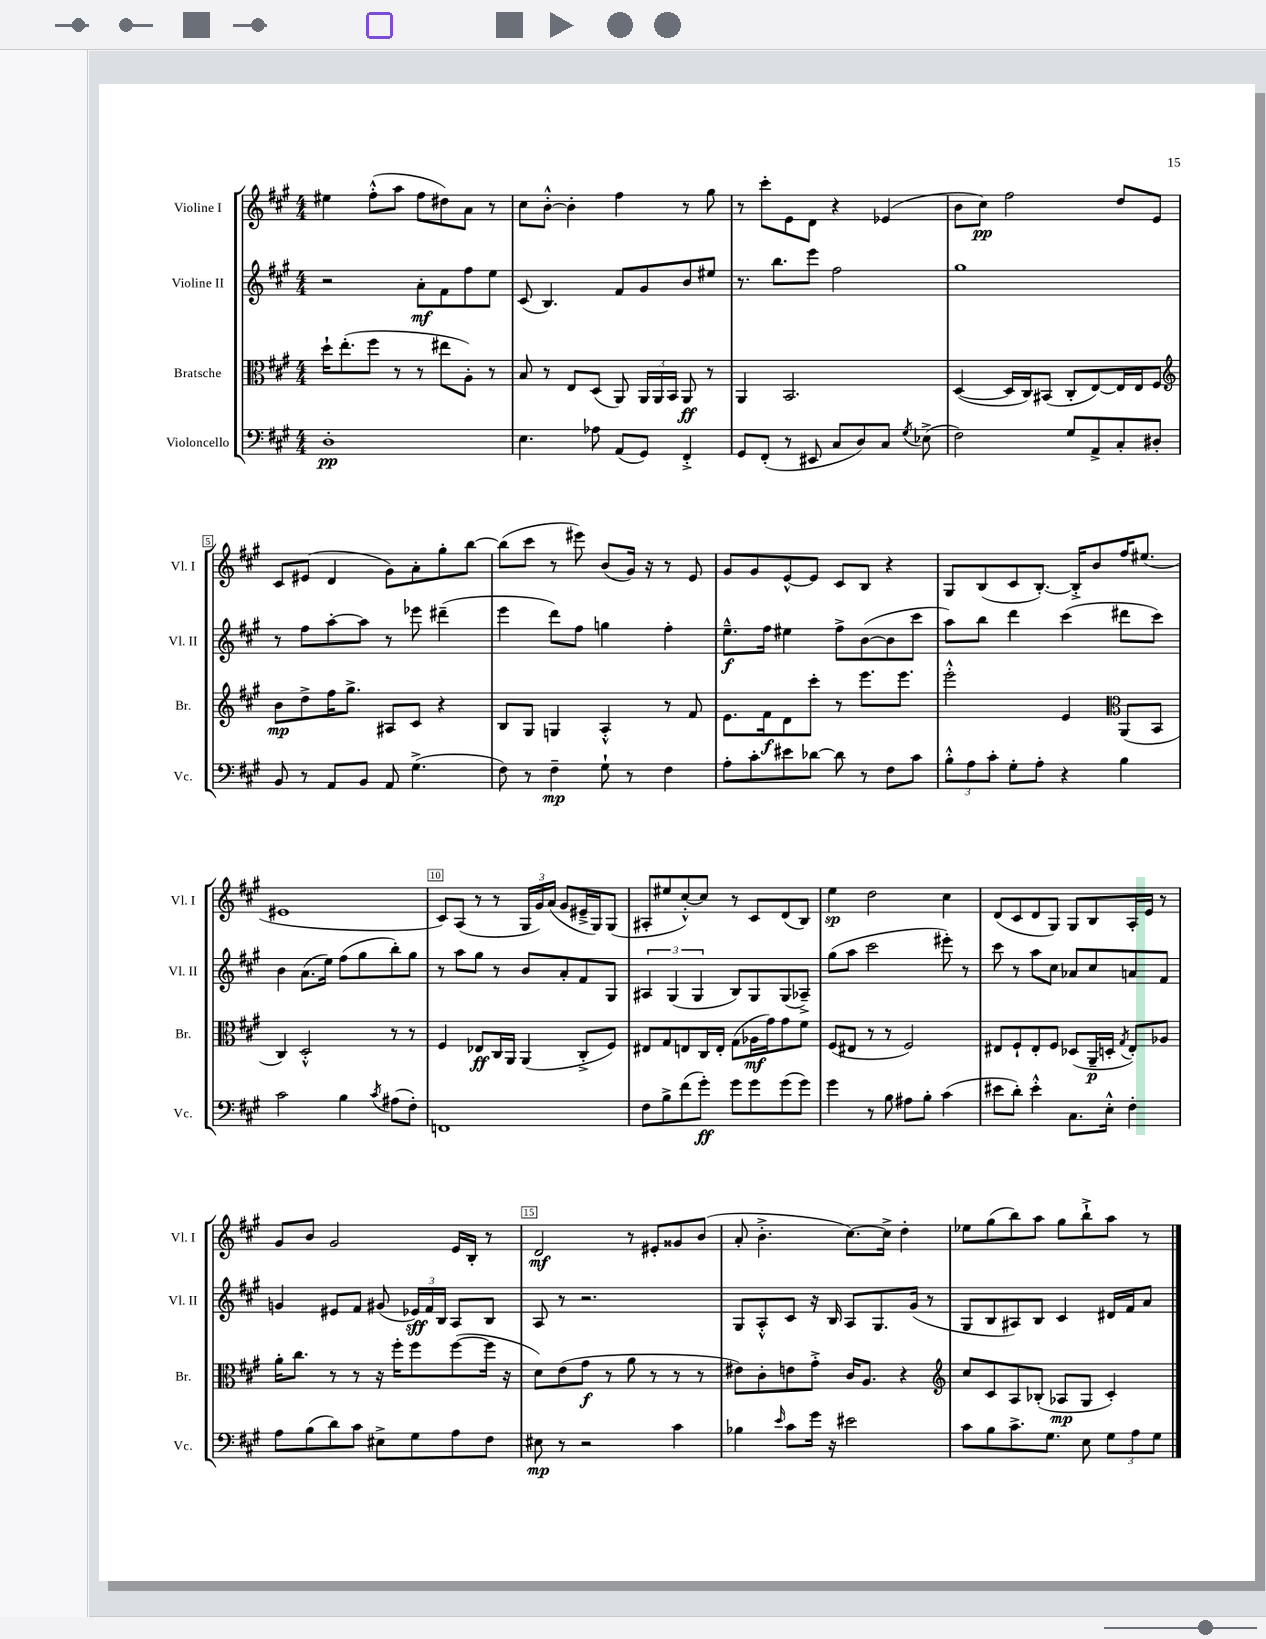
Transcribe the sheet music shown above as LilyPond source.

<<
\new StaffGroup <<
\new Staff = "s0" \with { instrumentName = "Violine I" shortInstrumentName = "Vl. I" } {
    \clef treble \key a \major \numericTimeSignature \time 4/4
    \autoBeamOff eis''4 fis''8[-.-^( a''8] fis''8[ dis''8) a'8] r8 |
    cis''8[ b'8]~-.-^ b'4-. fis''4 r8 gis''8 |
    r8 cis'''8[-. e'8 d'8] r4 ees'4( |
    b'8[ cis''8]\pp) fis''2 d''8[ e'8] |
    cis'8[ eis'8]( d'4 gis'8[) a'8-. gis''8-. b''8]~ |
    b''8[( cis'''8] r8 eis'''8) b'8[( gis'16]) r16 r8 e'8 |
    gis'8[ gis'8 e'8~-^ e'8] cis'8[ b8] r4 |
    gis8[ b8( cis'8 b8.]~-.) b16[-.-> b'8 fis''16 eis''8.]( |
    eis'1 |
    cis'8[) a8]( r8 r8 \tuplet 3/2 { gis16[ gis'16) a'16]( } gis'8[ eis'16---> gis16) gis8]( |
    ais8[-. eis''8 cis''8~-.-^) cis''8] r8 cis'8[ d'8( b8]) |
    e''4\sp d''2 cis''4 |
    d'8[( cis'8 d'8 gis8]) gis8[ b8 a16-. e'16] r8 |
    gis'8[ b'8] gis'2 e'16[ b16]-. r8 |
    d'2\mf r8 eis'8[-. gisis'8 b'8]( |
    a'8-. b'4.-.-> cis''8.[~) cis''16]-> d''4-. |
    ees''8[ gis''8( b''8) a''8] gis''8[ b''8-!-> a''8] r8 \bar "|." |
}
\new Staff = "s1" \with { instrumentName = "Violine II" shortInstrumentName = "Vl. II" } {
    \clef treble \key a \major \numericTimeSignature \time 4/4
    \autoBeamOff r2 a'8[-.\mf fis'8 fis''8 e''8] |
    cis'8( b4.) fis'8[ gis'8 b'8 eis''8] |
    r8. b''8.[ e'''8] fis''2 |
    gis''1 |
    r8 fis''8[ a''8~-. a''8] r8 ees'''8 dis'''4--( |
    e'''4 d'''8[) fis''8] g''4 fis''4-. |
    e''8.[---^\f fis''16] eis''4 fis''8[-> b'8~( b'8 cis'''8] |
    a''8[) b''8] d'''4 cis'''4( dis'''8[ cis'''8]) |
    b'4 a'8.[( e''16]) fis''8[( gis''8 b''8-.) gis''8] |
    r8 a''8[ gis''8] r8 b'8[ a'8-. fis'8 gis8] |
    \tuplet 3/2 { ais4 gis4( gis4 } b8[) gis8 gis8( aes8]--->) |
    gis''8[( a''8] cis'''2 eis'''8-.) r8 |
    cis'''8 r8 a''8[ cis''8] aes'8[ cis''8 a'8 fis'8] |
    g'4 eis'8[ fis'8] gis'8( \tuplet 3/2 { ees'16[\sff) fis'16 b16] } a8[ b8] |
    a8 r8 r2. |
    gis8[ a8-.-^ cis'8] r16 b16 a8[ gis8. gis'16]( r8 |
    gis8[ b8 ais8) b8] cis'4 dis'16[ fis'16 a'8] \bar "|." |
}
\new Staff = "s2" \with { instrumentName = "Bratsche" shortInstrumentName = "Br." } {
    \clef alto \key a \major \numericTimeSignature \time 4/4
    \autoBeamOff d''16[-! e''8.-.( fis''8] r8 r8 eis''8[ a8]-.) r8 |
    b8 r8 e8[ d8]( a,8) \tuplet 3/2 { a,16[ a,16 b,16] } a,8\ff r8 |
    a,4 b,2. |
    d4~( d16[ cis16) bis,8]( cis8[-. e8~) e16 e16 fis8] |
    \clef treble b'8[\mp d''8-> fis''16 gis''8.]-> ais8[ cis'8] r4 |
    b8[ gis8] g4 a4-.-^ r8 fis'8 |
    e'8.[ fis'16\f d'8 cis'''8]-. r8 e'''8.[ e'''8.] |
    e'''2-.-^ e'4 \clef alto a,8[( b,8] |
    cis4) d2-.-^ r8 r8 |
    fis4 ees8[\ff cis16 a,16] a,4( cis8[-.-> fis8]) |
    eis8[ gis8 e8 cis16 e16]-. gis8[( aes16\mf gis'16) gis'8 fis'8] |
    fis8[( eis8] r8 r8 fis2) |
    eis8[ fis8-! eis8-. fis8] des8[( a,16--\p d16]-. \acciaccatura { gis8 } eis8[-.) aes8] |
    a'16[-. cis''8.] r8 r8 r16 fis''16[-. fis''8 fis''8~( fis''16] r16 |
    d'8[) e'8( gis'8]\f r8 a'8 r8 r8 r8 |
    eis'8[) cis'8-. e'8 gis'8]-.-> cis'16[ a8.] r4 |
    \clef treble cis''8[ cis'8 a8 bes8]-.( aes8[\mp gis8] cis'4-.) \bar "|." |
}
\new Staff = "s3" \with { instrumentName = "Violoncello" shortInstrumentName = "Vc." } {
    \clef bass \key a \major \numericTimeSignature \time 4/4
    \autoBeamOff d1-.\pp |
    e4. aes8 a,8[( gis,8]) fis,4-.-> |
    gis,8[ fis,8]-.( r8 eis,8 cis8[ d8) cis8] \acciaccatura { gis8 } ees8->( |
    fis2) gis8[ a,8-> cis8-. dis8]-. |
    b,8 r8 a,8[ b,8] a,8 gis4.->( |
    fis8) r8 fis4--\mp gis8-! r8 fis4 |
    a8[-. cis'8-. eis'8 des'8]~ des'8 r8 fis8[ cis'8] |
    \tuplet 3/2 { b8[-.-^ a8 cis'8]-. } gis8[-. a8]-. r4 b4 |
    cis'2 b4 \acciaccatura { cis'8 } ais8[( fis8]-.) |
    f,1 |
    fis8[ b8-> fis'8( gis'8]-.\ff) gis'8[ gis'8 gis'8( gis'8]) |
    gis'4 r8 b8 ais8[ b8]-. cis'4( |
    eis'8[ d'8]-.) eis'4-.-^ cis8.[ e16]-.-^ fis4-. |
    a8[ b8( d'8) cis'8] eis8[-> gis8 a8 fis8] |
    eis8\mp r8 r2 cis'4 |
    bes4 \grace { e'16 } cis'8[ gis'16] r16 eis'2 |
    cis'8[ b8 cis'8.-> gis8.] e8 \tuplet 3/2 { gis8[ a8 gis8] } \bar "|." |
}
>>
>>
\layout { \context { \Score \override BarNumber.break-visibility = ##(#f #t #t) barNumberVisibility = #(every-nth-bar-number-visible 5) \override BarNumber.stencil = #(make-stencil-boxer 0.1 0.3 ly:text-interface::print) } }
